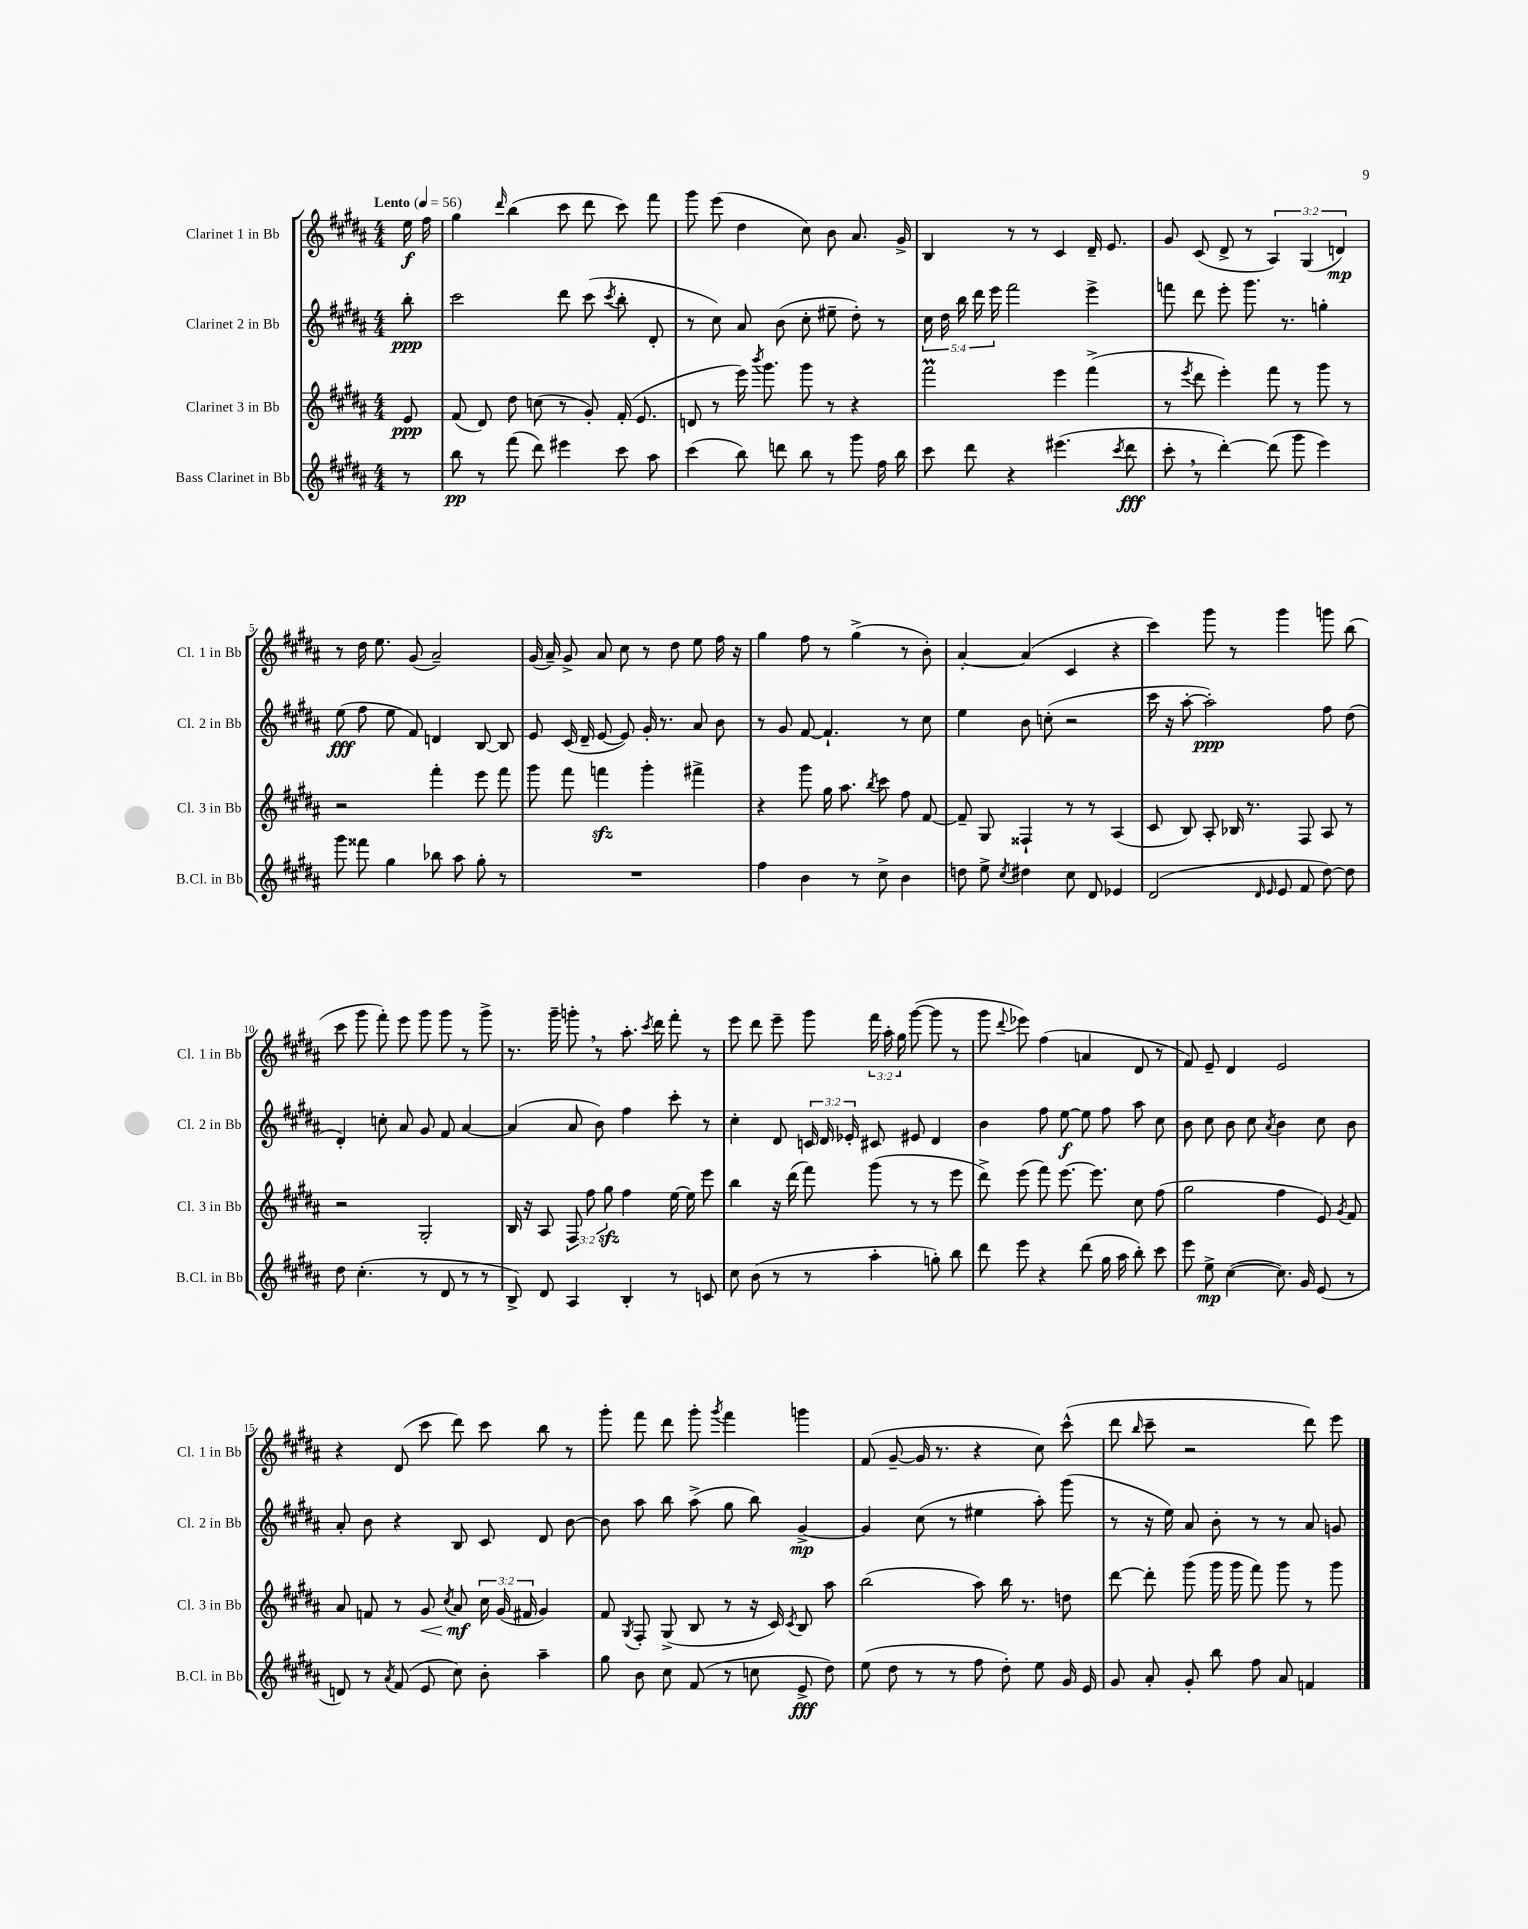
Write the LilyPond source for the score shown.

<<
\new StaffGroup <<
\new Staff = "s0" \with { instrumentName = "Clarinet 1 in Bb" shortInstrumentName = "Cl. 1 in Bb" } {
    \clef treble \key b \major \numericTimeSignature \time 4/4 \override Staff.TupletNumber.text = #tuplet-number::calc-fraction-text \partial 8 \tempo "Lento" 4 = 56
    \autoBeamOff e''16\f fis''16 |
    gis''4 \grace { dis'''16 } b''4( cis'''8 dis'''8 cis'''8) fis'''8 |
    gis'''8 e'''8( dis''4 cis''8) b'8 ais'8. gis'16-> |
    b4 r8 r8 cis'4 dis'16-- e'8. |
    gis'8 cis'8( dis'8-> r8 \tuplet 3/2 { ais4) gis4( d'4\mp) } |
    r8 dis''16 e''8. gis'8( ais'2--) |
    gis'16( ais'16--) gis'8-> ais'8 cis''8 r8 dis''8 e''8 fis''16 r16 |
    gis''4 fis''8 r8 gis''4->( r8 b'8-.) |
    ais'4~-. ais'4( cis'4 r4 |
    cis'''4) gis'''8 r8 gis'''4 g'''8 b''8( |
    cis'''8 gis'''8 fis'''8-.) e'''8 gis'''8 gis'''8 r8 gis'''8-> |
    r8. gis'''16-- g'''8-. \breathe r8 ais''8.-. \acciaccatura { cis'''8 } dis'''16 fis'''8-. r8 |
    e'''8 dis'''8 e'''8-- gis'''8 \tuplet 3/2 { fis'''16 ais''16-. gis''16 } gis'''8~( gis'''8 r8 |
    gis'''8 \appoggiatura { dis'''8 } ees'''8) fis''4( a'4 dis'8 r8 |
    fis'8) e'8-- dis'4 e'2 |
    r4 dis'8( cis'''8 dis'''8) cis'''8 b''8 r8 |
    gis'''8-. fis'''8 dis'''8 gis'''8-. \acciaccatura { gis'''8 } fis'''4 g'''4 |
    fis'8( gis'8~-- gis'16 r8. r4 cis''8) cis'''8-^( |
    dis'''8 \grace { b''16 } cis'''8-- r2 dis'''8) e'''8 \bar "|." |
}
\new Staff = "s1" \with { instrumentName = "Clarinet 2 in Bb" shortInstrumentName = "Cl. 2 in Bb" } {
    \clef treble \key b \major \numericTimeSignature \time 4/4 \override Staff.TupletNumber.text = #tuplet-number::calc-fraction-text \partial 8
    \autoBeamOff b''8-.\ppp |
    cis'''2 dis'''8 cis'''8( \acciaccatura { cis'''8 } b''8-. dis'8-. |
    r8 cis''8) ais'8 b'8( cis''8-. eis''8-- dis''8-.) r8 |
    \tuplet 5/4 { cis''16 dis''16 b''16 dis'''16 e'''16 } fis'''2 e'''4-> |
    f'''8 dis'''8 e'''8-. gis'''8. r8. g''4-. |
    e''8\fff( fis''8 e''8 fis'8) d'4 b8~ b8 |
    e'8 cis'16( dis'16-- e'8~ e'8) gis'16-. r8. ais'8 b'8 |
    r8 gis'8 fis'8~ fis'4.-! r8 cis''8 |
    e''4 b'8 c''8-.( r2 |
    cis'''16 r16 ais''8~-. ais''2-.\ppp) fis''8 dis''8( |
    dis'4-.) c''8-. ais'8 gis'8 fis'8 ais'4~ |
    ais'4( ais'8 b'8) fis''4 cis'''8-. r8 |
    cis''4-. dis'8 \tuplet 3/2 { c'16 dis'16 ees'16-. } cis'8 eis'8 dis'4 |
    b'4 fis''8 e''8~\f e''8 fis''8 ais''8 cis''8 |
    b'8 cis''8 b'8 cis''8 \acciaccatura { ais'8 } b'4 cis''8 b'8 |
    ais'8-. b'8 r4 b8 cis'8 dis'8 b'8~ |
    b'8 ais''8 b''8 ais''8->( gis''8 b''8) gis'4~->\mp |
    gis'4 cis''8( r8 eis''4 ais''8-.) gis'''8( |
    r8 r16 e''16) ais'8 b'8-. r8 r8 ais'8 g'8 \bar "|." |
}
\new Staff = "s2" \with { instrumentName = "Clarinet 3 in Bb" shortInstrumentName = "Cl. 3 in Bb" } {
    \clef treble \key b \major \numericTimeSignature \time 4/4 \override Staff.TupletNumber.text = #tuplet-number::calc-fraction-text \partial 8
    \autoBeamOff e'8\ppp |
    fis'8( dis'8) dis''8 c''8( r8 gis'8-.) fis'16-.( e'8. |
    d'8 r8 e'''16) \acciaccatura { b'''8 } gis'''8. gis'''8 r8 r4 |
    fis'''2\prall e'''4 fis'''4->( |
    r8 \acciaccatura { e'''8 } dis'''8 e'''4-.) fis'''8 r8 gis'''8 r8 |
    r2 fis'''4-. e'''8 fis'''8 |
    gis'''8 fis'''8 f'''4\sfz gis'''4-. fis'''4-> |
    r4 gis'''8 gis''16 ais''8. \acciaccatura { b''8 } cis'''8 fis''8 fis'8~ |
    fis'8-- gis8 fisis4-! r8 r8 ais4( |
    cis'8 b8) ais8-. bes16 r8. fis8 ais8 r8 |
    r2 gis2-. |
    b16 r16 ais8 \tuplet 3/2 { fis8 fis''8 gis''8\sfz } fis''4 e''16~ e''16 e'''8 |
    b''4 r16 dis'''16( fis'''8) gis'''8( r8 r8 e'''8 |
    dis'''8->) e'''8( fis'''8) e'''8.~ e'''8. cis''8 fis''8( |
    gis''2 fis''4 e'8) \acciaccatura { gis'8 } fis'8 |
    ais'8 f'8 r8 gis'8\< \acciaccatura { cis''8 } ais'8\mf\! \tuplet 3/2 { cis''16 gis'16( fis'16 } gis'4) |
    fis'8 \acciaccatura { gis8 } fis8-. gis8->( b8 r8 r16 cis'16) \acciaccatura { cis'8 } b8 ais''8 |
    b''2( ais''8) b''16 r8. d''8 |
    dis'''8~ dis'''8-. gis'''8( gis'''16 gis'''16 fis'''8) gis'''8 r8 gis'''8 \bar "|." |
}
\new Staff = "s3" \with { instrumentName = "Bass Clarinet in Bb" shortInstrumentName = "B.Cl. in Bb" } {
    \clef treble \key b \major \numericTimeSignature \time 4/4 \partial 8
    \autoBeamOff r8 |
    b''8\pp r8 fis'''8( dis'''8) eis'''4 cis'''8 ais''8 |
    cis'''4( b''8) d'''8 b''8 r8 gis'''8 fis''16 b''16 |
    cis'''8 dis'''8 r4 eis'''4.( \acciaccatura { cis'''8 } dis'''8\fff |
    cis'''8-. \breathe r8 dis'''4~-.) dis'''8( gis'''8 e'''4) |
    gis'''8 fisis'''8 gis''4 bes''8 ais''8 gis''8-. r8 |
    R1 |
    fis''4 b'4 r8 cis''8-> b'4 |
    d''8 e''8-> \acciaccatura { cis''8 } dis''4 cis''8 dis'8 ees'4 |
    dis'2( \grace { dis'16 e'16 } e'8 fis'8 dis''8~) dis''8 |
    dis''8 cis''4.-.( r8 dis'8 r8 r8 |
    b8->) dis'8 ais4 b4-. r8 c'8 |
    cis''8 b'8( r8 r8 ais''4-. g''8-.) b''8 |
    dis'''8 e'''8 r4 dis'''8( gis''16 ais''16 b''8-.) cis'''8 |
    e'''8 e''8->\mp cis''4~( cis''8.) gis'16 e'8( r8 |
    d'8) r8 \acciaccatura { ais'8 } fis'8( e'8 cis''8) b'8-. ais''4-- |
    gis''8 b'8 cis''8 fis'8( r8 c''8 e'8->\fff dis''8) |
    e''8( dis''8 r8 r8 fis''8 dis''8-.) e''8 gis'16 e'16 |
    gis'8 ais'8-. gis'8-. b''8 fis''8 ais'8 f'4 \bar "|." |
}
>>
>>
